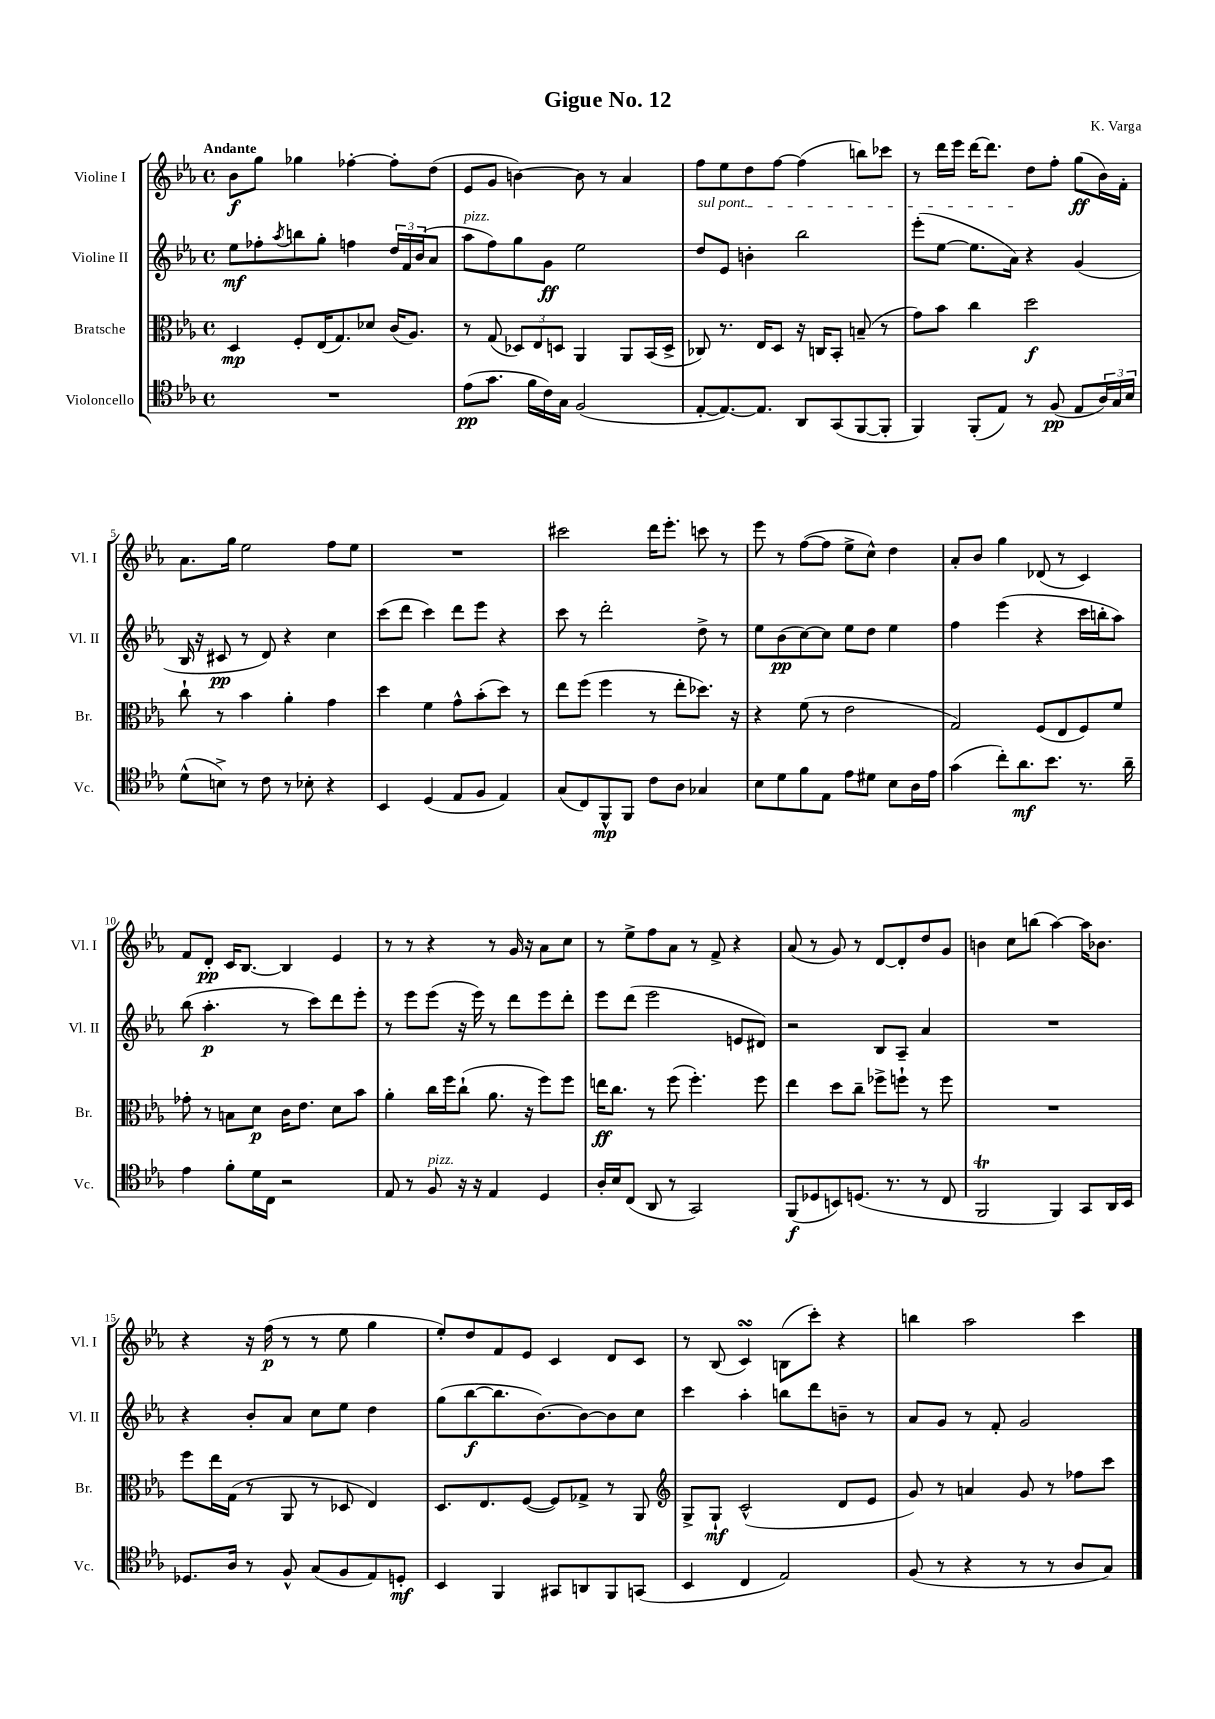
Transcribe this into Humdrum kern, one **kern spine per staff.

**kern	**kern	**kern	**kern
*staff4	*staff3	*staff2	*staff1
*clefC4	*clefC3	*clefG2	*clefG2
*k[b-e-a-]	*k[b-e-a-]	*k[b-e-a-]	*k[b-e-a-]
*M4/4	*M4/4	*M4/4	*M4/4
*met(c)	*met(c)	*met(c)	*met(c)
1r	4D	8ee-	8b-
.	.	8ff-'	8gg
.	.	8qaa-	.
.	8F'	8bb	4gg-
.	(16E-	8gg'	.
.	8.G)	.	.
.	.	4ff	[4ff-'
.	8d-	.	.
.	(16c	24dd	8ff-']
.	.	24f	.
.	8.A-)	.	.
.	.	(24b-	.
.	.	8a-	(8dd
=	=	=	=
(8e-	8r	8aa-	8e-
8.g	(8G	8ff)	8g
.	12D-)	8gg	[4b)
16f	.	.	.
.	12E-	.	.
16c)	.	8g	.
.	12D	.	.
16G	.	.	.
(2F	4AA-	2ee-	8b]
.	.	.	8r
.	8AA-	.	4a-
.	(16BB-	.	.
.	16D^	.	.
=	=	=	=
[8E-'	8C-)	8dd	8ff
8.E-_)	8.r	8e-	8ee-
.	.	4b'	8dd
8.E-]	16E-	.	.
.	8D	.	[8ff
8AA-	16r	2bb-	(4ff]
.	16C	.	.
(8GG	8BB-'	.	.
[8FF	(8B~	.	8bb)
8FF']	8r	.	8ccc-
=	=	=	=
4FF)	8g)	(8eee-'	8r
.	8b-	[8ee-	16ddd
.	.	.	16eee-
(8FF'	4cc	8.ee-]	[16ddd
.	.	.	8.ddd]
8E-)	.	.	.
.	.	16a-)	.
8r	2dd	4r	8dd
(8F	.	.	8ff'
8E-	.	(4g	(8gg
24A-)	.	.	16b-)
24G	.	.	.
.	.	.	16f'
24B-	.	.	.
=	=	=	=
(8d^^	8cc`	16B-	8.a-
.	.	16r	.
8B^)	8r	8c#	.
.	.	.	16gg
8r	4b-	8r	2ee-
8c	.	8d)	.
8r	4a-'	4r	.
8B-'	.	.	.
4r	4g	4cc	8ff
.	.	.	8ee-
=	=	=	=
4BB-	4dd	(8ccc	1r
.	.	8ddd	.
(4D	4f	4ccc)	.
8E-	8g^^	8ddd	.
8F	(8b-'	8eee-	.
4E-)	8dd)	4r	.
.	8r	.	.
=	=	=	=
(8G	8ee-	8ccc	2ccc#
8C)	(8ff	8r	.
8FF^^	4ff	2ddd'	.
8FF	.	.	.
8c	8r	.	16ddd
.	.	.	8.eee-'
8A-	8ee-'	.	.
4G-	8.dd-)	8dd^	8ccc
.	.	8r	8r
.	16r	.	.
=	=	=	=
8B-	4r	8ee-	8eee-
8d	.	(8b-	8r
8f	(8f	[8cc)	([8ff
8E-	8r	8cc]	8ff]
8e-	2e-	8ee-	8ee-^
8d#	.	8dd	8cc^^)
8B-	.	4ee-	4dd
16A-	.	.	.
16e-	.	.	.
=	=	=	=
(4g	2G)	4ff	8a-'
.	.	.	8b-
8cc')	.	(4eee-	4gg
8.a-	.	.	.
.	(8F	4r	(8d-
8.b-	.	.	.
.	8E-	.	8r
8.r	8F)	16ccc	4c)
.	.	16bb'	.
.	8f	8aa-)	.
16a-~	.	.	.
=	=	=	=
4e-	8g-'	(8bb-	8f
.	8r	4.aa-'	8d'
8f'	8B	.	16c
.	.	.	[8.B-
16d	8d	.	.
16C	.	.	.
2r	16c	8r	4B-]
.	8.e-	.	.
.	.	8ccc)	.
.	8d	8ddd	4e-
.	8b-	8eee-'	.
=	=	=	=
8E-	4a-'	8r	8r
8r	.	8eee-	8r
8F	16cc	(8eee-	4r
.	16ff	.	.
16r	(8cc`	16r	.
16r	.	16eee-)	.
4E-	8.a-	8r	8r
.	.	8ddd	16g
.	16r	.	16r
4D	8ff)	8eee-	8a-
.	8ff	8ddd'	8cc
=	=	=	=
16A-'	16ee	8eee-	8r
16B-	8.cc	.	.
(8C	.	(8ddd	8ee-^
8AA-	8r	2eee-	8ff
8r	(8ff	.	8a-
2GG)	4.ff')	.	8r
.	.	.	8f^
.	.	8e	4r
.	8ff	8d#)	.
=	=	=	=
(8FF	4ee-	2r	(8a-
8D-	.	.	8r
8BB)	8dd	.	8g)
(8.D	8cc~	.	8r
.	8ff-^	8B-	[8d
8.r	.	.	.
.	8ff`	8A-~	8d']
8r	8r	4a-	8dd
8C	8ff	.	8g
=	=	=	=
2FF	1r	1r	4b
.	.	.	8cc
.	.	.	(8bb
4FF)	.	.	[4aa-)
8GG	.	.	16aa-]
.	.	.	8.b-
16AA-	.	.	.
16BB-	.	.	.
=	=	=	=
8.D-	8ff	4r	4r
.	16ee-	.	.
16A-	(16G	.	.
8r	8r	8b-'	16r
.	.	.	(16ff
8F^^	8AA-	8a-	8r
(8G	8r	8cc	8r
8F	8D-	8ee-	8ee-
8E-)	4E-)	4dd	4gg
8D'	.	.	.
=	=	=	=
4BB-	8.D	(8gg	8ee-')
.	.	[8bb-	8dd
.	8.E-	.	.
4FF	.	8.bb-]	8f
.	([8F	.	8e-
.	.	[8.b-)	.
8GG#	8F])	.	4c
8AA	8G-^	8b-_	.
8FF	8r	8b-]	8d
(8GG	8AA-	8cc	8c
=	=	=	=
*	*clefG2	*	*
4BB-	8G^	4ccc	8r
.	8G`	.	(8B-
4C	(2c^^	4aa-'	4c)
2E-)	.	8bb	(8B
.	.	8ddd	8ccc')
.	8d	8b~	4r
.	8e-	8r	.
=	=	=	=
(8F	8g)	8a-	4bb
8r	8r	8g	.
4r	4a	8r	2aa-
.	.	8f'	.
8r	8g	2g	.
8r	8r	.	.
8A-	8ff-	.	4ccc
8G)	8ccc	.	.
==	==	==	==
*-	*-	*-	*-
